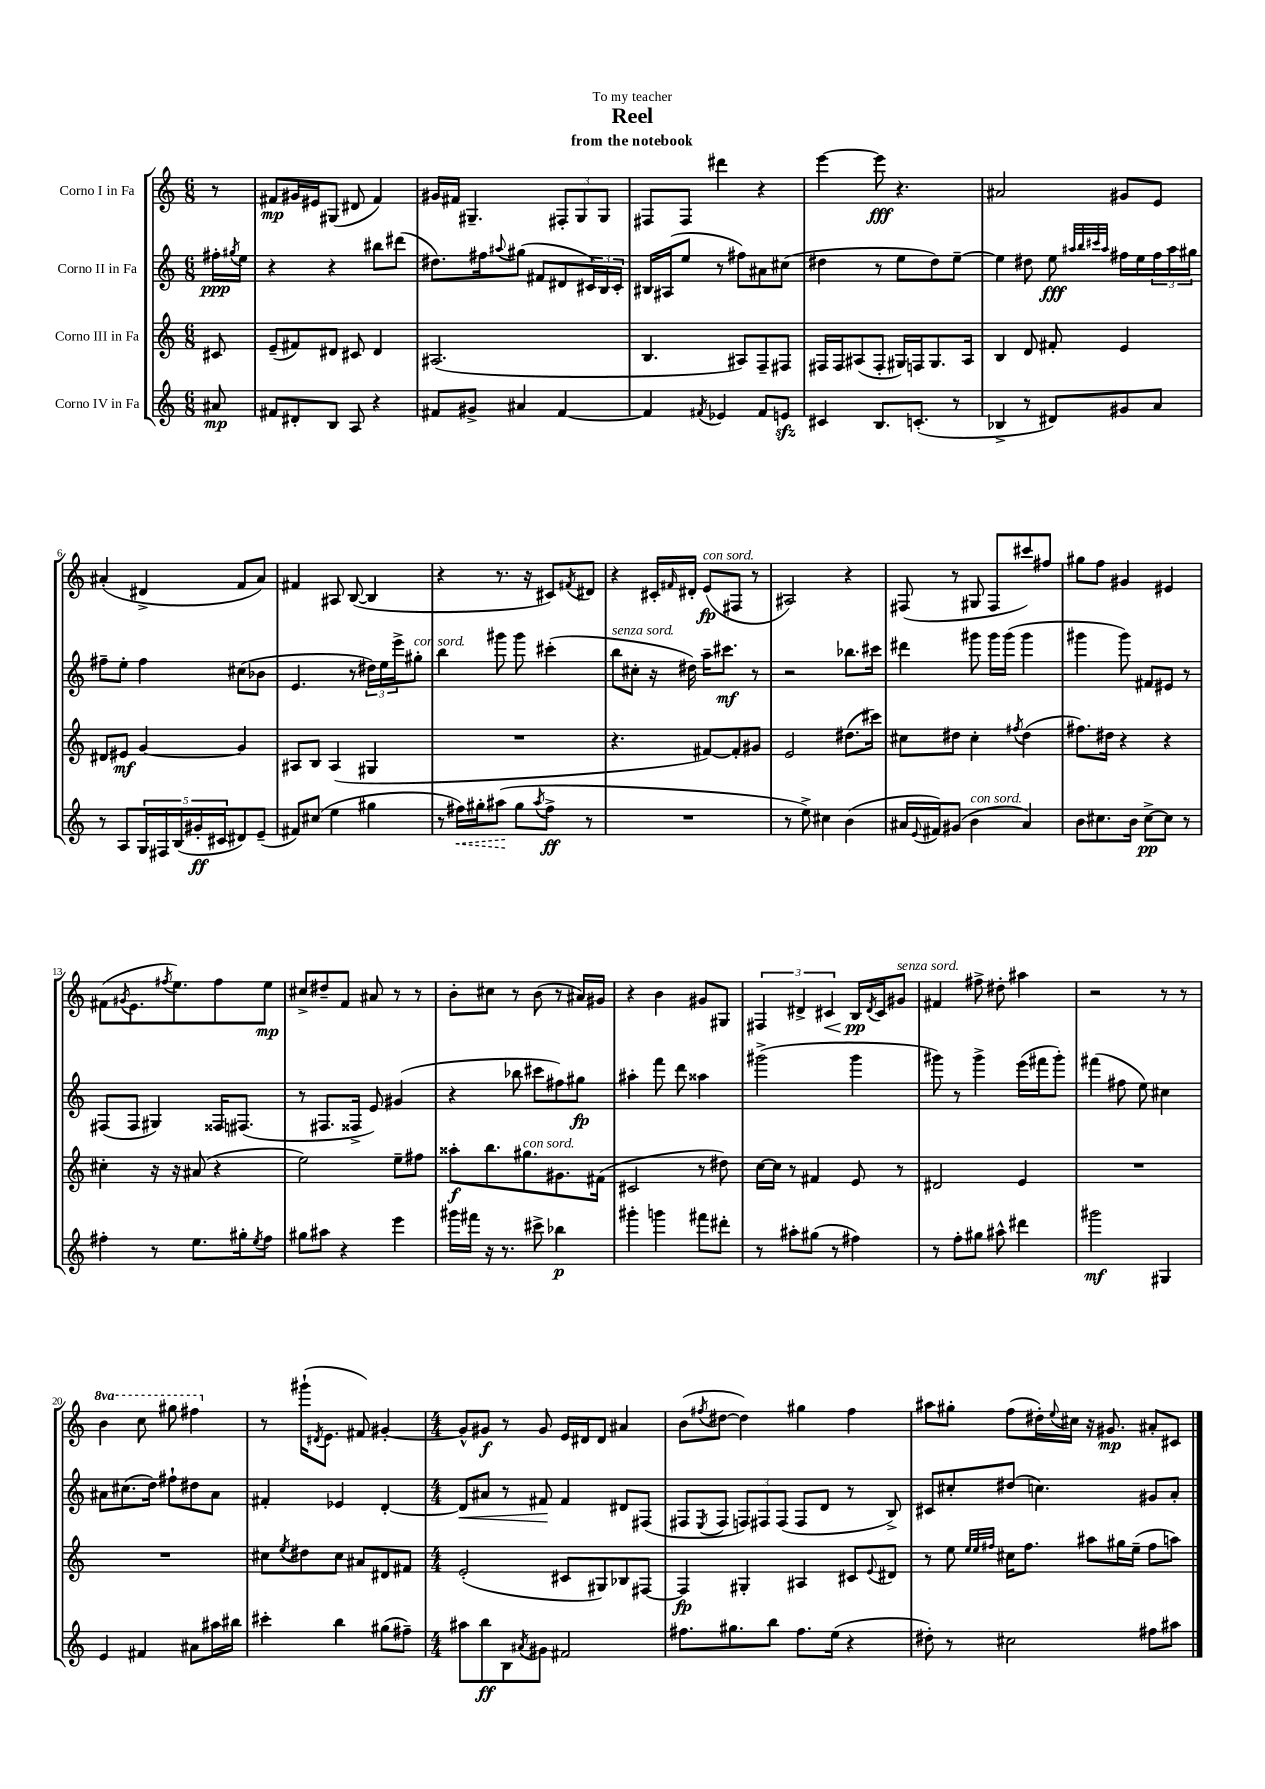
\header { title = "Reel" subtitle = "from the notebook" dedication = "To my teacher" }
<<
\new StaffGroup <<
\new Staff = "s0" \with { instrumentName = "Corno I in Fa" } {
    \clef treble \key c \major \numericTimeSignature \time 6/8 \set Staff.ottavationMarkups = #ottavation-simple-ordinals \partial 8
    r8 |
    fis'8\mp gis'16 eis'16 gis8( dis'8 fis'4) |
    gis'16 fis'16 gis4.-- \tuplet 3/2 { fis8-. gis8 gis8 } |
    fis8 fis8 dis'''4 r4 |
    e'''4~ e'''8\fff r4. |
    ais'2 gis'8 e'8 |
    ais'4-.( dis'4-> f'8 ais'8) |
    fis'4 ais8 b8~( b4 |
    r4 r8. r16 cis'8) \acciaccatura { fis'8 } dis'8 |
    r4 cis'16-. \grace { fis'16 } dis'16-. e'8\fp^\markup { \italic "con sord." }( fis8 r8 |
    ais2) r4 |
    fis8( r8 gis8 fis8 cis'''8) fis''8 |
    gis''8 f''8 gis'4 eis'4 |
    fis'8( \acciaccatura { gis'8 } e'8. \acciaccatura { fis''8 } e''8.) fis''8 e''8\mp |
    cis''8-> dis''8-- f'8 ais'8 r8 r8 |
    b'8-. cis''8 r8 b'8( r8 ais'16) gis'16 |
    r4 b'4 gis'8 gis8 |
    \tuplet 3/2 { fis4 dis'4-> cis'4\< } b16\pp\! \acciaccatura { dis'8 } cis'16 gis'8^\markup { \italic "senza sord." } |
    fis'4 fis''8-> dis''8-. ais''4 |
    r2 r8 r8 |
    \ottava #1 b''4 c'''8 gis'''8 fis'''4 \ottava #0 |
    r8 gis'''16-!( \acciaccatura { dis'8 } e'8. fis'8) gis'4~-. |
    \numericTimeSignature \time 4/4 gis'8-^ gis'8\f r8 gis'8 e'16 dis'16 dis'8 ais'4 |
    b'8( \acciaccatura { fis''8 } dis''8~ dis''4) gis''4 fis''4 |
    ais''8 gis''8-. f''8( dis''16-.) \appoggiatura { e''8 } cis''16 r16 gis'8.\mp ais'8-. cis'8 \bar "|." |
}
\new Staff = "s1" \with { instrumentName = "Corno II in Fa" } {
    \clef treble \key c \major \numericTimeSignature \time 6/8 \partial 8
    fis''16-.\ppp \acciaccatura { gis''8 } e''16 |
    r4 r4 bis''8 dis'''8( |
    dis''8.) fis''16 \appoggiatura { ais''8 } gis''8( fis'8 dis'8 \tuplet 3/2 { cis'16) b16 cis'16-. } |
    bis16 ais16( e''8 r8 fis''8) ais'8 cis''8( |
    dis''4 r8 e''8 dis''8) e''8~-- |
    e''4 dis''8 e''8\fff \grace { ais''32 b''32 cis'''32 ais''32 } fis''16 e''16 \tuplet 3/2 { fis''16 ais''16 gis''16 } |
    fis''8-- e''8-. fis''4 cis''8( bes'8 |
    e'4. r8 \tuplet 3/2 { dis''16) e''16 e'''16-> } gis''8-.^\markup { \italic "con sord." } |
    b''4 gis'''8 gis'''8 cis'''4-.( |
    b''8^\markup { \italic "senza sord." } cis''8-. r16 dis''16) a''16-- cis'''8.\mf r8 |
    r2 bes''8. cis'''16 |
    dis'''4 gis'''8 gis'''16 gis'''16( gis'''4 |
    gis'''4 gis'''8) fis'8 eis'8 r8 |
    fis8( fis8 gis4) fisis16 fis8.( |
    r8 fis8. fisis16-> e'8) gis'4( |
    r4 bes''8 cis'''8 fis''8) gis''8\fp |
    ais''4-. f'''8 d'''8 aisis''4 |
    gis'''2->( gis'''4 |
    gis'''8) r8 gis'''4-> e'''16( fis'''16 gis'''8-.) |
    fis'''4( fis''8 e''8) cis''4 |
    ais'8 cis''8.( d''16) fis''8-! dis''8 ais'8 |
    fis'4-. ees'4 d'4~-. |
    \numericTimeSignature \time 4/4 d'8\< ais'8 r8 fis'8\! fis'4 dis'8 fis8( |
    fis8 \acciaccatura { e8 } fis8 \tuplet 3/2 { f8) fis8 fis8( } fis8 d'8 r8 b8->) |
    cis'8 cis''8-. dis''8( c''4.) gis'8 a'8-. \bar "|." |
}
\new Staff = "s2" \with { instrumentName = "Corno III in Fa" } {
    \clef treble \key c \major \numericTimeSignature \time 6/8 \partial 8
    cis'8 |
    e'8--( fis'8) dis'8 cis'8 dis'4 |
    ais2.( |
    b4. ais8) f8-- fis8 |
    fis16 fis16 ais8( fis8-. gis16) f16 gis8. ais16 |
    b4 d'8 fis'8-. e'4 |
    dis'8 eis'8\mf g'4~ g'4 |
    ais8 b8 ais4( gis4 |
    R2. |
    r4. fis'8~) fis'8-. gis'8 |
    e'2 dis''8.( cis'''16) |
    cis''8 dis''8 cis''4-. \acciaccatura { fis''8 } dis''4( |
    fis''8.) dis''16 r4 r4 |
    cis''4-. r16 r16 ais'8( r4 |
    e''2) e''8-- fis''8 |
    aisis''8-.\f b''8. gis''8.^\markup { \italic "con sord." } gis'8. fis'16( |
    cis'2 r8 dis''8) |
    c''16~ c''16 r8 fis'4 e'8 r8 |
    dis'2 e'4 |
    R2. |
    R2. |
    cis''8 \acciaccatura { e''8 } dis''8 cis''8 ais'8 dis'8 fis'8 |
    \numericTimeSignature \time 4/4 e'2-.( cis'8 gis8) bes8 fis8~ |
    fis4\fp gis4-. ais4 cis'8 \appoggiatura { e'8 } dis'8 |
    r8 e''8 \grace { e''32 e''32 fis''32 } cis''16 fis''8. ais''8 gis''16 e''16--( fis''8 a''8) \bar "|." |
}
\new Staff = "s3" \with { instrumentName = "Corno IV in Fa" } {
    \clef treble \key c \major \numericTimeSignature \time 6/8 \partial 8
    ais'8\mp |
    fis'8 dis'8-. b8 a8 r4 |
    fis'8 gis'8-> ais'4 fis'4~ |
    fis'4 \acciaccatura { fis'8 } ees'4 fis'8 e'8\sfz |
    cis'4 b8. c'8.-.( r8 |
    bes4-> r8 dis'8) gis'8 a'8 |
    r8 a8 \tuplet 5/4 { g16 fis16 b16( gis'16-.\ff cis'16 } dis'8) e'8--( |
    fis'8) cis''8( e''4 gis''4 |
    r8 \once \override Hairpin.style = #'dashed-line fis''16\<) gis''16-. ais''8\!( gis''8 \acciaccatura { ais''8 } fis''8->\ff r8 |
    R2. |
    r8 e''8->) cis''4 b'4( |
    ais'16 \appoggiatura { e'8 } fis'16) gis'8( b'4^\markup { \italic "con sord." } ais'4) |
    b'8 cis''8. b'16 cis''8~->\pp cis''8 r8 |
    fis''4-. r8 e''8. gis''16-. \acciaccatura { e''8 } fis''8 |
    gis''8 ais''8 r4 e'''4 |
    gis'''16 fis'''16 r16 r8. cis'''8-> bes''4\p |
    gis'''4-. g'''4 fis'''8 dis'''8-. |
    r8 ais''8-. gis''8( r8 fis''4) |
    r8 f''8-. gis''8 ais''8-^ dis'''4 |
    gis'''2\mf gis4 |
    e'4 fis'4 ais'8 ais''16 bis''16 |
    cis'''4-. b''4 gis''8( fis''8--) |
    \numericTimeSignature \time 4/4 ais''8 b''8\ff b8 \acciaccatura { ais'8 } gis'8 fis'2 |
    fis''8. gis''8. b''8 fis''8. e''16( r4 |
    dis''8-.) r8 cis''2 fis''8 ais''8 \bar "|." |
}
>>
>>
